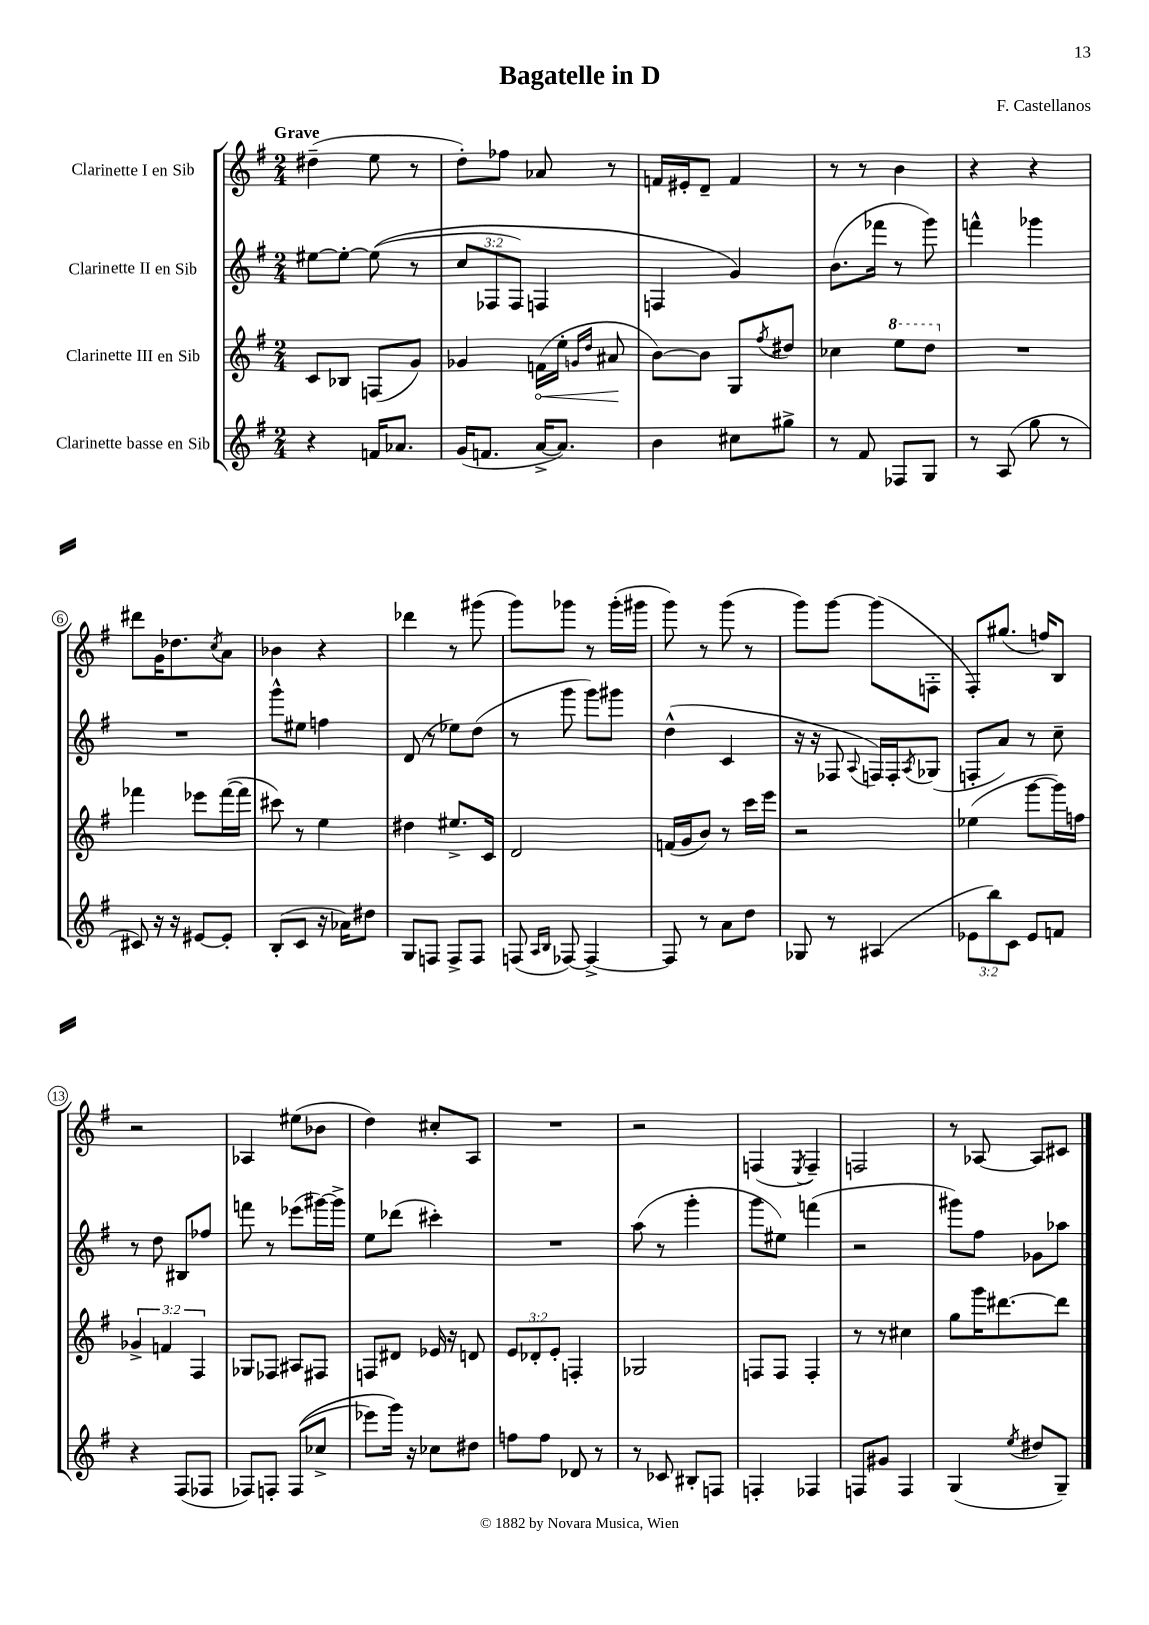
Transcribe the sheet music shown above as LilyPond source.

\header { title = "Bagatelle in D" composer = "F. Castellanos" }
<<
\new StaffGroup <<
\new Staff = "s0" \with { instrumentName = "Clarinette I en Sib" } {
    \clef treble \key g \major \numericTimeSignature \time 2/4 \tempo "Grave"
    dis''4--( e''8 r8 |
    d''8-.) fes''8 aes'8 r8 |
    f'16 eis'16-. d'8-- f'4 |
    r8 r8 b'4 |
    r4 r4 |
    dis'''8 g'16 des''8. \acciaccatura { c''8 } a'8 |
    bes'4 r4 |
    des'''4 r8 gis'''8( |
    g'''8) ges'''8 r8 ges'''16-.( gis'''16 |
    g'''8) r8 g'''8( r8 |
    g'''8) g'''8~ g'''8( f8-. |
    fis8-.) gis''8.( f''16) b8 |
    r2 |
    aes4 eis''8( bes'8 |
    d''4) cis''8-. a8 |
    R2 |
    r2 |
    f4( \acciaccatura { e8 } f4--) |
    f2 |
    r8 aes8~ aes8 cis'8 \bar "|." |
}
\new Staff = "s1" \with { instrumentName = "Clarinette II en Sib" } {
    \clef treble \key g \major \numericTimeSignature \time 2/4 \override Staff.TupletNumber.text = #tuplet-number::calc-fraction-text
    eis''8~ eis''8~-. eis''8(\( r8 |
    \tuplet 3/2 { c''8 fes8 fes8) } f4 |
    f4 g'4\) |
    b'8.( fes'''16 r8 g'''8) |
    f'''4-^ ges'''4 |
    R2 |
    g'''8-^ eis''8 f''4 |
    d'8( r8 ees''8) d''8( |
    r8 g'''8 g'''8) gis'''8 |
    d''4-^( c'4 |
    r16 r16 fes8 \appoggiatura { a8 } f16) f16-. \acciaccatura { a8 } ges8( |
    f8-. a'8) r8 c''8-- |
    r8 d''8 bis8 fes''8 |
    f'''8 r8 ees'''8( gis'''16~) gis'''16-> |
    e''8 des'''8( cis'''4-.) |
    R2 |
    a''8( r8 g'''4-. |
    g'''8 eis''8) f'''4( |
    r2 |
    gis'''8) fis''8 ges'8 aes''8 \bar "|." |
}
\new Staff = "s2" \with { instrumentName = "Clarinette III en Sib" } {
    \clef treble \key g \major \numericTimeSignature \time 2/4 \override Staff.TupletNumber.text = #tuplet-number::calc-fraction-text
    c'8 bes8 f8( g'8) |
    ges'4 \once \override Hairpin.circled-tip = ##t f'16\<( e''16-. \grace { g'16 d''16 } ais'8\! |
    b'8~) b'8 g8 \acciaccatura { fis''8 } dis''8 |
    ces''4 \ottava #1 e'''8 d'''8 \ottava #0 |
    R2 |
    fes'''4 ees'''8 fes'''16~( fes'''16 |
    cis'''8) r8 e''4 |
    dis''4 eis''8.-> c'16 |
    d'2 |
    f'16( g'16 b'8) r8 c'''16 e'''16 |
    r2 |
    ees''4( g'''8~ g'''16) f''16 |
    \tuplet 3/2 { ges'4-> f'4 fis4 } |
    ges8 fes8 ais8 fis8 |
    f8 dis'8 ees'16 r16 d'8 |
    \tuplet 3/2 { e'8 des'8-. e'8-. } f4-. |
    ges2 |
    f8 f8 f4-. |
    r8 r8 cis''4 |
    g''8 g'''16 dis'''8.~ dis'''8 \bar "|." |
}
\new Staff = "s3" \with { instrumentName = "Clarinette basse en Sib" } {
    \clef treble \key g \major \numericTimeSignature \time 2/4 \override Staff.TupletNumber.text = #tuplet-number::calc-fraction-text
    r4 f'16 aes'8. |
    g'16( f'8. a'16~-> a'8.) |
    b'4 cis''8 gis''8-> |
    r8 fis'8 fes8 g8 |
    r8 a8( g''8 r8 |
    cis'8) r16 r16 eis'8~ eis'8-. |
    b8-.( c'8 r16 aes'16) dis''8 |
    g8 f8 f8-> f8 |
    f8( \grace { a16 b16 } fes8~) fes4~-> |
    fes8 r8 a'8 d''8 |
    ges8 r8 ais4( |
    \tuplet 3/2 { ees'8 b''8) c'8 } ees'8 f'8 |
    r4 fis8( fes8 |
    fes8) f8-. f8(\( ces''8-> |
    ees'''8) g'''16\) r16 ces''8 dis''8 |
    f''8 f''8 des'8 r8 |
    r8 ces'8 bis8-. f8 |
    f4-. fes4 |
    f8 gis'8 f4 |
    g4( \acciaccatura { e''8 } dis''8 g8--) \bar "|." |
}
>>
>>
\layout { \context { \Score \override BarNumber.stencil = #(make-stencil-circler 0.1 0.3 ly:text-interface::print) } }
